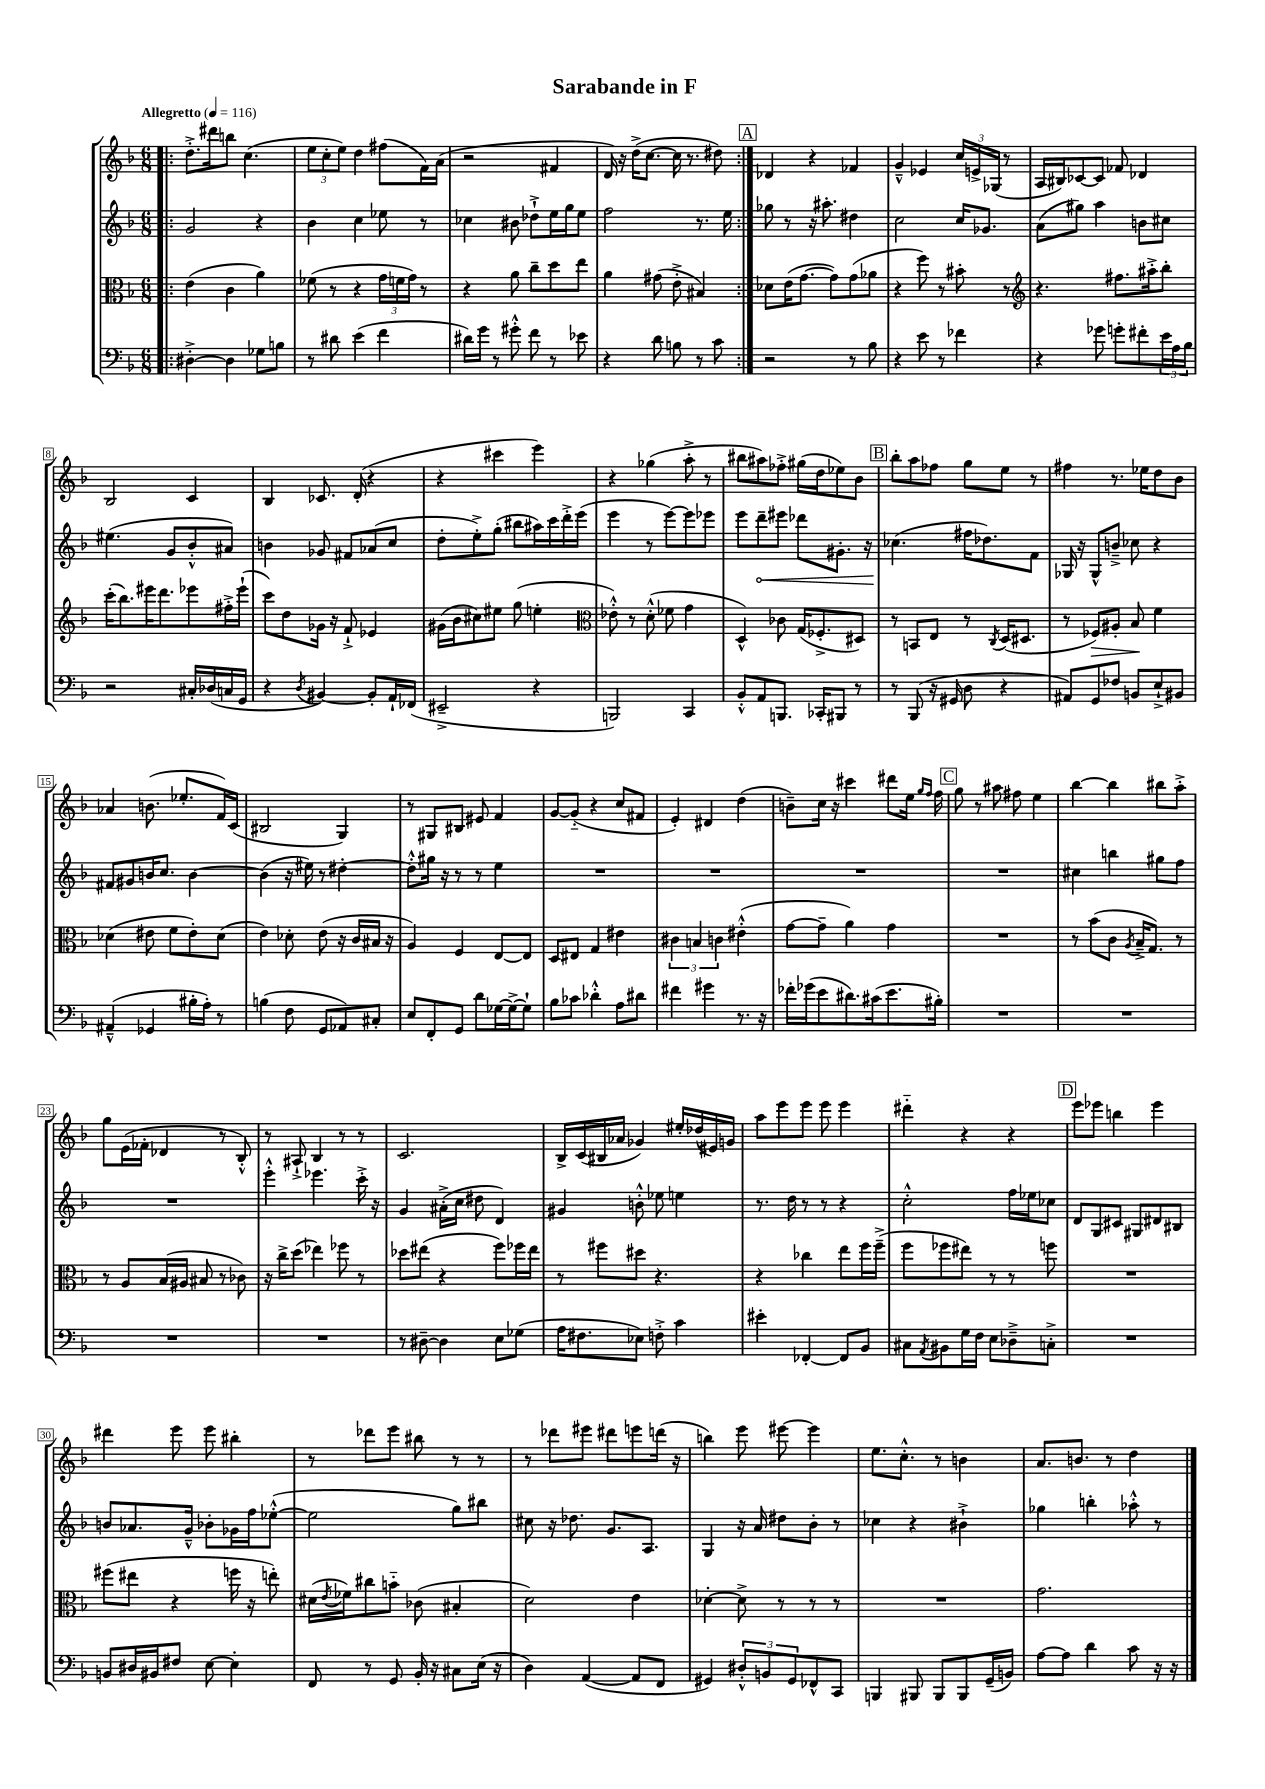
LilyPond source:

\header { title = "Sarabande in F" }
<<
\new StaffGroup <<
\new Staff = "s0" {
    \clef treble \key f \major \numericTimeSignature \time 6/8 \tempo "Allegretto" 4 = 116
    \repeat volta 2 { \bar ".|:" d''8.-.-> dis'''16 b''8 c''4.( |
    \tuplet 3/2 { e''8 c''8-. e''8) } d''4 fis''8( f'16) a'16( |
    r2 fis'4 |
    d'16) r16 d''16->( c''8.~ c''16 r8. dis''8) | }
    \mark \markup { \box "A" } des'4 r4 fes'4 |
    g'4---^ ees'4 \tuplet 3/2 { c''16 e'16-> ges16( } r8 |
    a16 bis16) ces'8~ ces'8 fes'8 des'4 |
    bes2 c'4 |
    bes4 ces'8. d'16-.( r4 |
    r4 cis'''4 e'''4) |
    r4 ges''4( a''8-.-> r8 |
    bis''8 ais''8) fes''8-.-> gis''16( d''16 ees''8) bes'8 |
    \mark \markup { \box "B" } bes''8-. a''8 fes''8 g''8 e''8 r8 |
    fis''4 r8. ees''16 d''8 bes'8 |
    aes'4 b'8.( ees''8.-. f'16) c'16( |
    bis2 g4) |
    r8 gis8 bis8 eis'8 f'4 |
    g'8~ g'8-_( r4 c''8 fis'8 |
    e'4-.) dis'4 d''4( |
    b'8--) c''16 r16 cis'''4 dis'''8 e''16 \grace { g''16 f''16 } f''16 |
    \mark \markup { \box "C" } g''8 r8 ais''8 fis''8 e''4 |
    bes''4~ bes''4 bis''8 a''8-.-> |
    g''8 e'16( fes'16-. des'4 r8 bes8-.-^) |
    r8 ais8-!-> bes4 r8 r8 |
    c'2. |
    bes16-> c'16( bis16 aes'16 ges'4) eis''16-. des''16( eis'16) g'16 |
    a''8 e'''8 e'''8 e'''8 e'''4 |
    dis'''4-_ r4 r4 |
    \mark \markup { \box "D" } e'''8 ees'''8 b''4 ees'''4 |
    dis'''4 e'''8 e'''8 bis''4-. |
    r8 des'''8 e'''8 bis''8 r8 r8 |
    r8 des'''8 eis'''8 dis'''8 e'''8 d'''16( r16 |
    b''4) e'''8 eis'''8~ eis'''4 |
    e''8. c''8.-.-^ r8 b'4 |
    a'8. b'8. r8 d''4 \bar "|." |
}
\new Staff = "s1" {
    \clef treble \key f \major \numericTimeSignature \time 6/8
    \repeat volta 2 { \bar ".|:" g'2 r4 |
    bes'4 c''4 ees''8 r8 |
    ces''4 bis'8 des''8-!-> e''16 g''16 e''8 |
    f''2 r8. e''16 | }
    \mark \markup { \box "A" } ges''8 r8 r16 ais''8.-. dis''4 |
    c''2 c''16 ges'8. |
    a'8( gis''8) a''4 b'8 cis''8 |
    eis''4.( g'8 bes'8-.-^ ais'8) |
    b'4 ges'8 fis'8 aes'8( c''8 |
    d''8-. e''8-.->) g''8-.( bis''8 ais''16) c'''16 d'''16-.-> e'''16( |
    e'''4 r8 e'''8~) e'''8 ees'''8 |
    e'''8 \once \override Hairpin.circled-tip = ##t d'''8--\< eis'''8 des'''8 gis'8.-. r16 |
    \mark \markup { \box "B" } ces''4.\!( fis''16 des''8.) f'8 |
    ges16 r16 ges8-^ b'8---> ces''8 r4 |
    fis'8 gis'8 b'16 c''8. b'4~ |
    b'4( r16 eis''16) r8 dis''4~-. |
    dis''8-.-^ gis''16 r16 r8 r8 e''4 |
    R2. |
    R2. |
    R2. |
    \mark \markup { \box "C" } R2. |
    cis''4 b''4 gis''8 f''8 |
    R2. |
    e'''4-.-^ ees'''4. c'''16-.-> r16 |
    g'4 ais'16-.->( c''16 dis''8 d'4) |
    gis'4 b'8-.-^ ees''8 e''4 |
    r8. d''16 r8 r8 r4 |
    c''2-.-^ f''16 ees''16 ces''8 |
    \mark \markup { \box "D" } d'8 g8 cis'8 gis8 dis'8 bis8 |
    b'8 aes'8. g'16---^ bes'8-. ges'16 f''16 ees''8~-.-^( |
    ees''2 g''8) bis''8 |
    cis''8 r16 des''8. g'8. a8. |
    g4 r16 a'16 dis''8 bes'8-. r8 |
    ces''4 r4 bis'4-!-> |
    ges''4 b''4-. aes''8-.-^ r8 \bar "|." |
}
\new Staff = "s2" {
    \clef alto \key f \major \numericTimeSignature \time 6/8
    \repeat volta 2 { \bar ".|:" e'4( c'4 a'4) |
    fes'8( r8 r4 \tuplet 3/2 { g'16 f'16 g'16) } r8 |
    r4 a'8 c''8-- d''8 e''8 |
    a'4 gis'8( e'8-.-> bis4) | }
    \mark \markup { \box "A" } des'8 e'16( g'8.~ g'8) g'8( aes'8 |
    r4 f''8) r8 bis'8-. r8 |
    \clef treble r4. fis''8. ais''16-.-> bes''8-. |
    c'''16-.( bes''8.) eis'''16 d'''8. ees'''8 fis''16-.-> ees'''16-!( |
    c'''8) d''8 ges'16 r16 f'8-!-> ees'4 |
    gis'16( bes'16 cis''8) eis''8 g''8( e''4-. |
    \clef alto ees'8-.-^) r8 d'8-.-^( fes'8 g'4 |
    d4-^) ces'8 g16( fes8.-.-> dis8) |
    \mark \markup { \box "B" } r8 b,8 e8 r8 \acciaccatura { c8 } d16( dis8. |
    r8 fes8\>) ais8-. bes8\! f'4 |
    des'4( eis'8 f'8 eis'8-.) des'8( |
    e'4) des'8-. e'8( r16 c'16 bis16 r16 |
    a4) f4 e8~ e8 |
    d8 eis8 g4 eis'4 |
    \tuplet 3/2 { cis'4 b4 c'4 } eis'4-.-^( |
    g'8~ g'8-- a'4) g'4 |
    \mark \markup { \box "C" } R2. |
    r8 bes'8( c'8 \acciaccatura { a8 } bes16---> g8.) r8 |
    r8 a8 bes16( ais16 bis8 r8 ces'8) |
    r16 c''16-> d''8( ees''4) fes''8 r8 |
    des''8 eis''8( r4 f''8) fes''16 eis''16 |
    r8 fis''8 dis''8 r4. |
    r4 ces''4 e''8 f''16 f''16--->( |
    f''8 fes''8 eis''8) r8 r8 f''8 |
    \mark \markup { \box "D" } R2. |
    fis''8( eis''8 r4 f''16 r16 e''8-.) |
    dis'16( \acciaccatura { e'8 } fes'16) cis''8 b'8-_ ces'8( bis4-. |
    d'2) e'4 |
    des'4~-. des'8-> r8 r8 r8 |
    R2. |
    g'2. \bar "|." |
}
\new Staff = "s3" {
    \clef bass \key f \major \numericTimeSignature \time 6/8
    \repeat volta 2 { \bar ".|:" dis4~-.-> dis4 ges8 b8 |
    r8 dis'8 e'4( f'4 |
    dis'16) g'16 r8 gis'8-.-^ f'8 r8 ees'8 |
    r4 d'8 b8 r8 c'8 | }
    \mark \markup { \box "A" } r2 r8 bes8 |
    r4 e'8 r8 fes'4 |
    r4 ges'8 g'8-. fis'8-. \tuplet 3/2 { e'16 a16 bes16 } |
    r2 cis16-. des16( c16 g,16 |
    r4 \acciaccatura { d8 } bis,4~) bis,8-. a,16-! fes,16( |
    eis,2---> r4 |
    b,,2) c,4 |
    bes,8-.-^ a,8 b,,8. ces,16-. bis,,8 r8 |
    \mark \markup { \box "B" } r8 bes,,8( r16 gis,16 d8 r4 |
    ais,8) g,8 fes8 b,8 e8-!-> bis,8 |
    ais,4---^( ges,4 bis16-. a16-.) r8 |
    b4( f8 g,8 aes,8) cis8-. |
    e8 f,8-. g,8 d'8 ges16~ ges16~-> ges8-! |
    bes8 ces'8 des'4-.-^ a8 dis'8 |
    fis'4 gis'4 r8. r16 |
    fes'16-. ges'16( e'8 dis'8.) cis'16( e'8. bis16-.) |
    \mark \markup { \box "C" } R2. |
    R2. |
    R2. |
    R2. |
    r8 dis8~-- dis4 e8 ges8( |
    a16 fis8. ees8) f8-.-> c'4 |
    eis'4-. fes,4~-. fes,8 bes,8 |
    cis8 \acciaccatura { a,8 } bis,8 g16 f16 e8 des8---> c8-.-> |
    \mark \markup { \box "D" } R2. |
    b,8 dis16 bis,16 fis8 e8~ e4-. |
    f,8 r8 g,8 bes,16-. r16 cis8 e16( r16 |
    d4) a,4~( a,8 f,8 |
    gis,4) \tuplet 3/2 { dis8-.-^ b,8 gis,8 } fes,8-^ c,8 |
    b,,4 bis,,8 bis,,8 bis,,8 g,16--( b,16) |
    a8~ a8 d'4 c'8 r16 r16 \bar "|." |
}
>>
>>
\layout { \context { \Score \override BarNumber.stencil = #(make-stencil-boxer 0.1 0.3 ly:text-interface::print) } }
